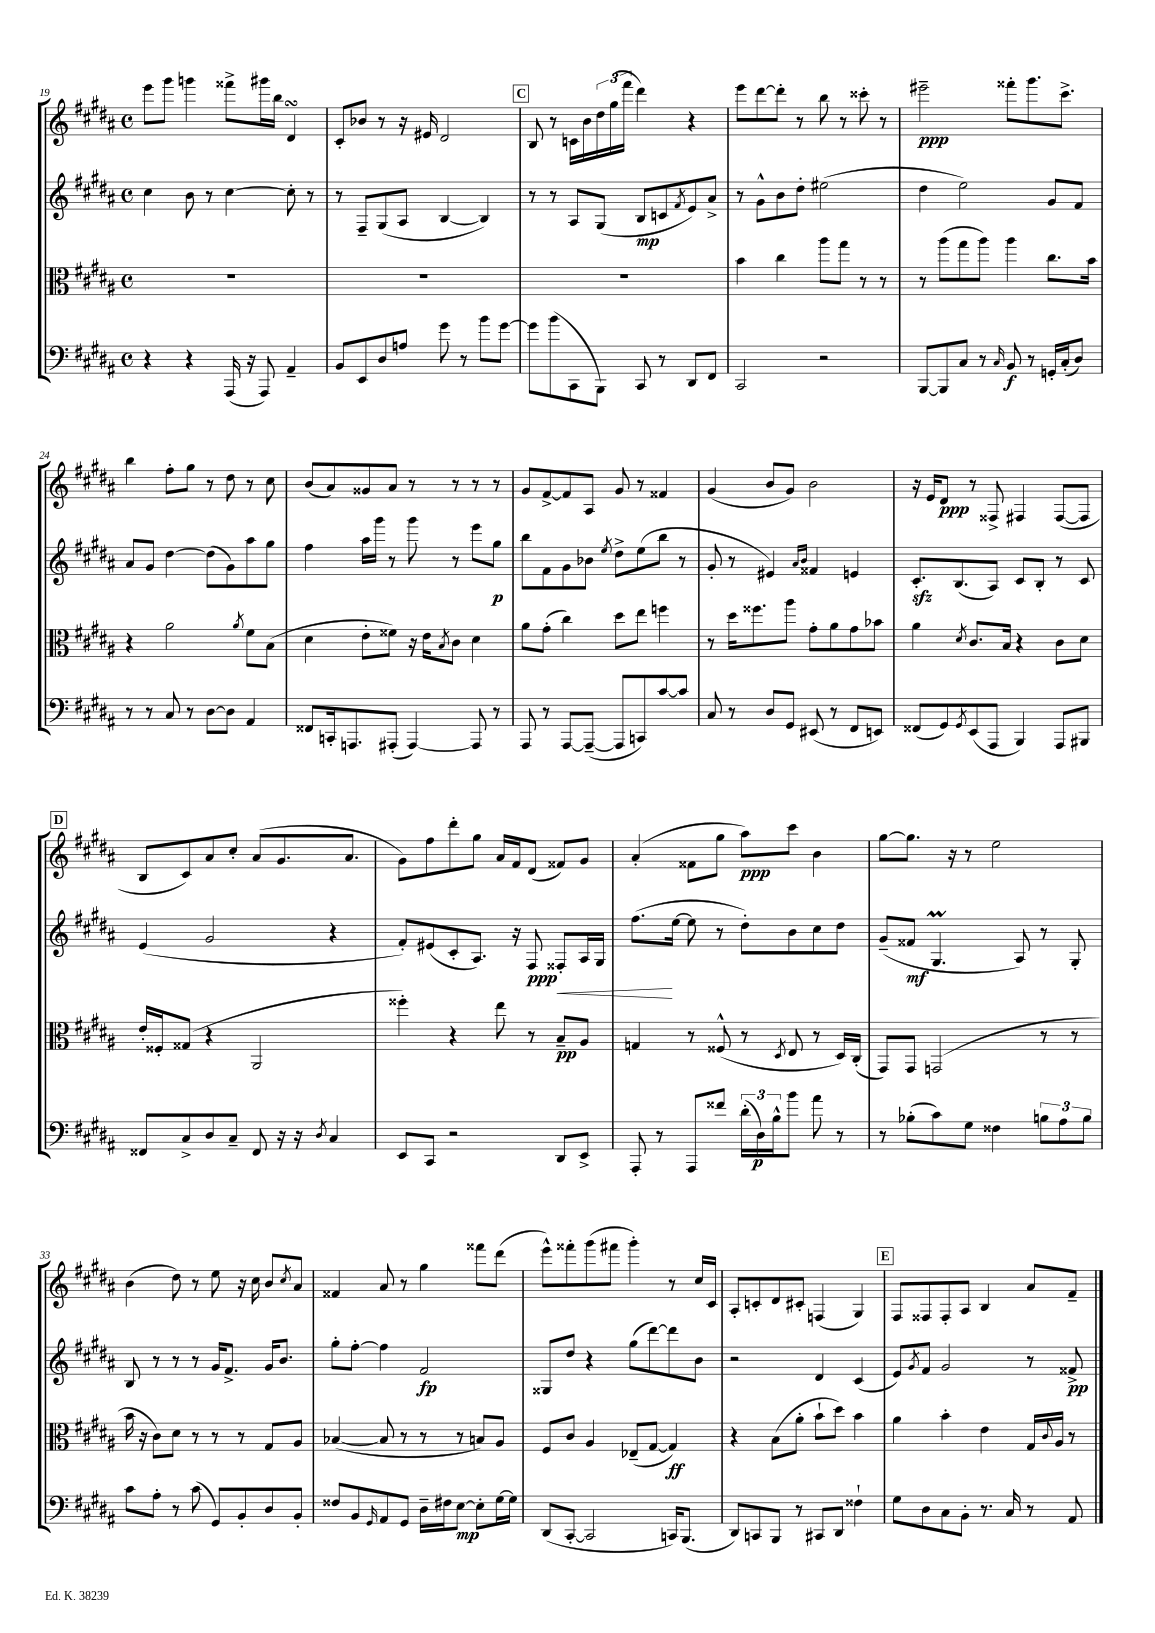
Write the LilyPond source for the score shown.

<<
\new StaffGroup <<
\new Staff = "s0" {
    \clef treble \key b \major \defaultTimeSignature \time 4/4
    e'''8 gis'''8 g'''4 fisis'''8-> gis'''16 b''16 dis'4\turn |
    cis'8-. bes'8 r8 r16 eis'16 dis'2 |
    \mark \markup { \box "C" } b8 r8 c'16 b'16 \tuplet 3/2 { dis''16 gis''16( fis'''16 } dis'''4) r4 |
    e'''8 dis'''8~ dis'''8-. r8 b''8 r8 cisis'''8-. r8 |
    eis'''2--\ppp fisis'''8-. gis'''8. cis'''8.-> |
    b''4 fis''8-. gis''8 r8 dis''8 r8 cis''8 |
    b'8( ais'8) gisis'8 ais'8 r8 r8 r8 r8 |
    gis'8 fis'8~-> fis'8 ais8 gis'8 r8 fisis'4 |
    gis'4( b'8 gis'8) b'2 |
    r16 e'16 dis'8\ppp r8 fisis8-> fis4 fis8~( fis8 |
    \mark \markup { \box "D" } b8 cis'8) ais'8 cis''8-. ais'8( gis'8. ais'8. |
    gis'8) fis''8 dis'''8-. gis''8 ais'16 fis'16 dis'8( fisis'8) gis'8 |
    ais'4-.( fisis'8 gis''8 ais''8\ppp) cis'''8 b'4 |
    gis''8~ gis''8. r16 r8 e''2 |
    b'4( dis''8) r8 e''8 r16 cis''16 b'8 \acciaccatura { cis''8 } ais'8 |
    fisis'4 ais'8 r8 gis''4 fisis'''8 dis'''8( |
    e'''8-^) fisis'''8-. gis'''8( fis'''8 gis'''4-.) r8 cis''16 cis'16 |
    ais8-. c'8-. dis'8 cis'8-. f4( gis4) |
    \mark \markup { \box "E" } fis8 fisis8 fisis8-. ais8 b4 ais'8 fis'8-- \bar "|." |
}
\new Staff = "s1" {
    \clef treble \key b \major \defaultTimeSignature \time 4/4
    cis''4 b'8 r8 cis''4~ cis''8-. r8 |
    r8 fis8-- gis8( ais8 b4~ b4) |
    \mark \markup { \box "C" } r8 r8 ais8 gis8( b8\mp c'8 \acciaccatura { fis'8 } e'8) ais'8-> |
    r8 gis'8-^ b'8 dis''8-. eis''2( |
    dis''4 e''2) gis'8 fis'8 |
    ais'8 gis'8 dis''4~ dis''8( gis'8) ais''8 gis''8 |
    fis''4 ais''16 gis'''16 r8 gis'''8 r8 e'''8 gis''8\p |
    b''8 fis'8 gis'8 bes'8 \acciaccatura { e''8 } dis''8-> e''8( b''8 r8 |
    gis'8-. r8 eis'4) \grace { ais'16 b'16 } fisis'4 e'4 |
    cis'8.-.\sfz b8.( ais8) cis'8 b8-. r8 cis'8 |
    \mark \markup { \box "D" } e'4( gis'2 r4 |
    fis'8-.) eis'8( cis'8-. ais8.) r16 fis8\ppp fisis8-.\< ais16 gis16 |
    fis''8.\!( e''16~ e''8 r8 dis''8-.) b'8 cis''8 dis''8 |
    gis'8--( fisis'8\mf gis4.\prall ais8) r8 gis8-. |
    b8 r8 r8 r8 gis'16 fis'8.-> gis'16 b'8. |
    gis''8-. fis''8~-. fis''4 fis'2\fp |
    gisis8 dis''8 r4 gis''8( dis'''8~) dis'''8 b'8 |
    r2 dis'4 cis'4( |
    \mark \markup { \box "E" } e'8) \acciaccatura { gis'8 } fis'8 gis'2 r8 fisis'8->\pp \bar "|." |
}
\new Staff = "s2" {
    \clef alto \key b \major \defaultTimeSignature \time 4/4
    R1 |
    R1 |
    \mark \markup { \box "C" } R1 |
    b'4 cis''4 ais''8 gis''8 r8 r8 |
    r8 ais''8( gis''8 ais''8) ais''4 cis''8. b'16 |
    r4 ais'2 \acciaccatura { ais'8 } fis'8 b8( |
    dis'4 e'8-. fisis'8) r16 e'16 \acciaccatura { b8 } cis'8 dis'4 |
    ais'8 gis'8-.( cis''4) dis''8 e''8 f''4 |
    r8 dis''16 fisis''8. ais''8 gis'8-. ais'8 gis'8 bes'8 |
    ais'4 \acciaccatura { dis'8 } cis'8. b16 r4 cis'8 dis'8 |
    \mark \markup { \box "D" } e'16-. fisis16-. gisis8( r4 ais,2 |
    fisis''4-.) r4 e''8 r8 b8--\pp ais8 |
    g4 r8 fisis8-^( r8 \acciaccatura { dis8 } e8 r8 dis16) cis16-.( |
    gis,8) gis,8 g,2( r8 r8 |
    b'16 r16 cis'8) dis'8 r8 r8 r8 gis8 ais8 |
    bes4~( bes8 r8 r8 r8 b8) ais8 |
    fis8 cis'8 ais4 ees8--( gis8~ gis4\ff) |
    r4 b8( ais'8-. b'8-! dis''8) b'4 |
    \mark \markup { \box "E" } ais'4 b'4-. e'4 gis16 \appoggiatura { cis'8 } ais16 r8 \bar "|." |
}
\new Staff = "s3" {
    \clef bass \key b \major \defaultTimeSignature \time 4/4
    r4 r4 ais,,16( r16 ais,,8) ais,4-- |
    b,8 e,8 dis8 a8 gis'8 r8 b'8 gis'8~ |
    \mark \markup { \box "C" } gis'8 b'8( cis,8 b,,8) cis,8 r8 dis,8 fis,8 |
    cis,2 r2 |
    b,,8~ b,,8 cis8 r8 \grace { cis16 } b,8\f r8 g,16-. cis16-.( dis8) |
    r8 r8 cis8 r8 dis8~ dis8 ais,4 |
    fisis,8 c,16-. a,,8. ais,,8-.( ais,,4~) ais,,8 r8 |
    ais,,8 r8 ais,,8~ ais,,8~--( ais,,8 c,8) cis'8~ cis'8 |
    cis8 r8 dis8 gis,8 eis,8( r8 fis,8 e,8) |
    fisis,8( gis,8) \acciaccatura { gis,8 } e,8( ais,,8 b,,4) ais,,8 bis,,8 |
    \mark \markup { \box "D" } fisis,8 cis8-> dis8 cis8-- fisis,8 r16 r16 \acciaccatura { dis8 } cis4 |
    e,8 cis,8 r2 dis,8 e,8-> |
    ais,,8-. r8 ais,,8 fisis'8 \tuplet 3/2 { dis'16-.( dis16\p) b16-^ } b'8 ais'8 r8 |
    r8 bes8-.( cis'8) gis8 fisis4 \tuplet 3/2 { b8 ais8 b8 } |
    cis'8 ais8-. r8 cis'8( gis,8) b,8-. dis8 b,8-. |
    fisis8 b,8 \grace { gis,16 } ais,8 gis,8 dis16-- fis16 e8~\mp e8-. gis16~ gis16 |
    dis,8( cis,8~-. cis,2 c,16) b,,8.( |
    dis,8) c,8 b,,8 r8 cis,8 dis,8 fisis4-! |
    \mark \markup { \box "E" } gis8 dis8 cis8 b,8-. r8. cis16 r8 ais,8 \bar "|." |
}
>>
>>
\layout { \context { \Score currentBarNumber = #19 } }
